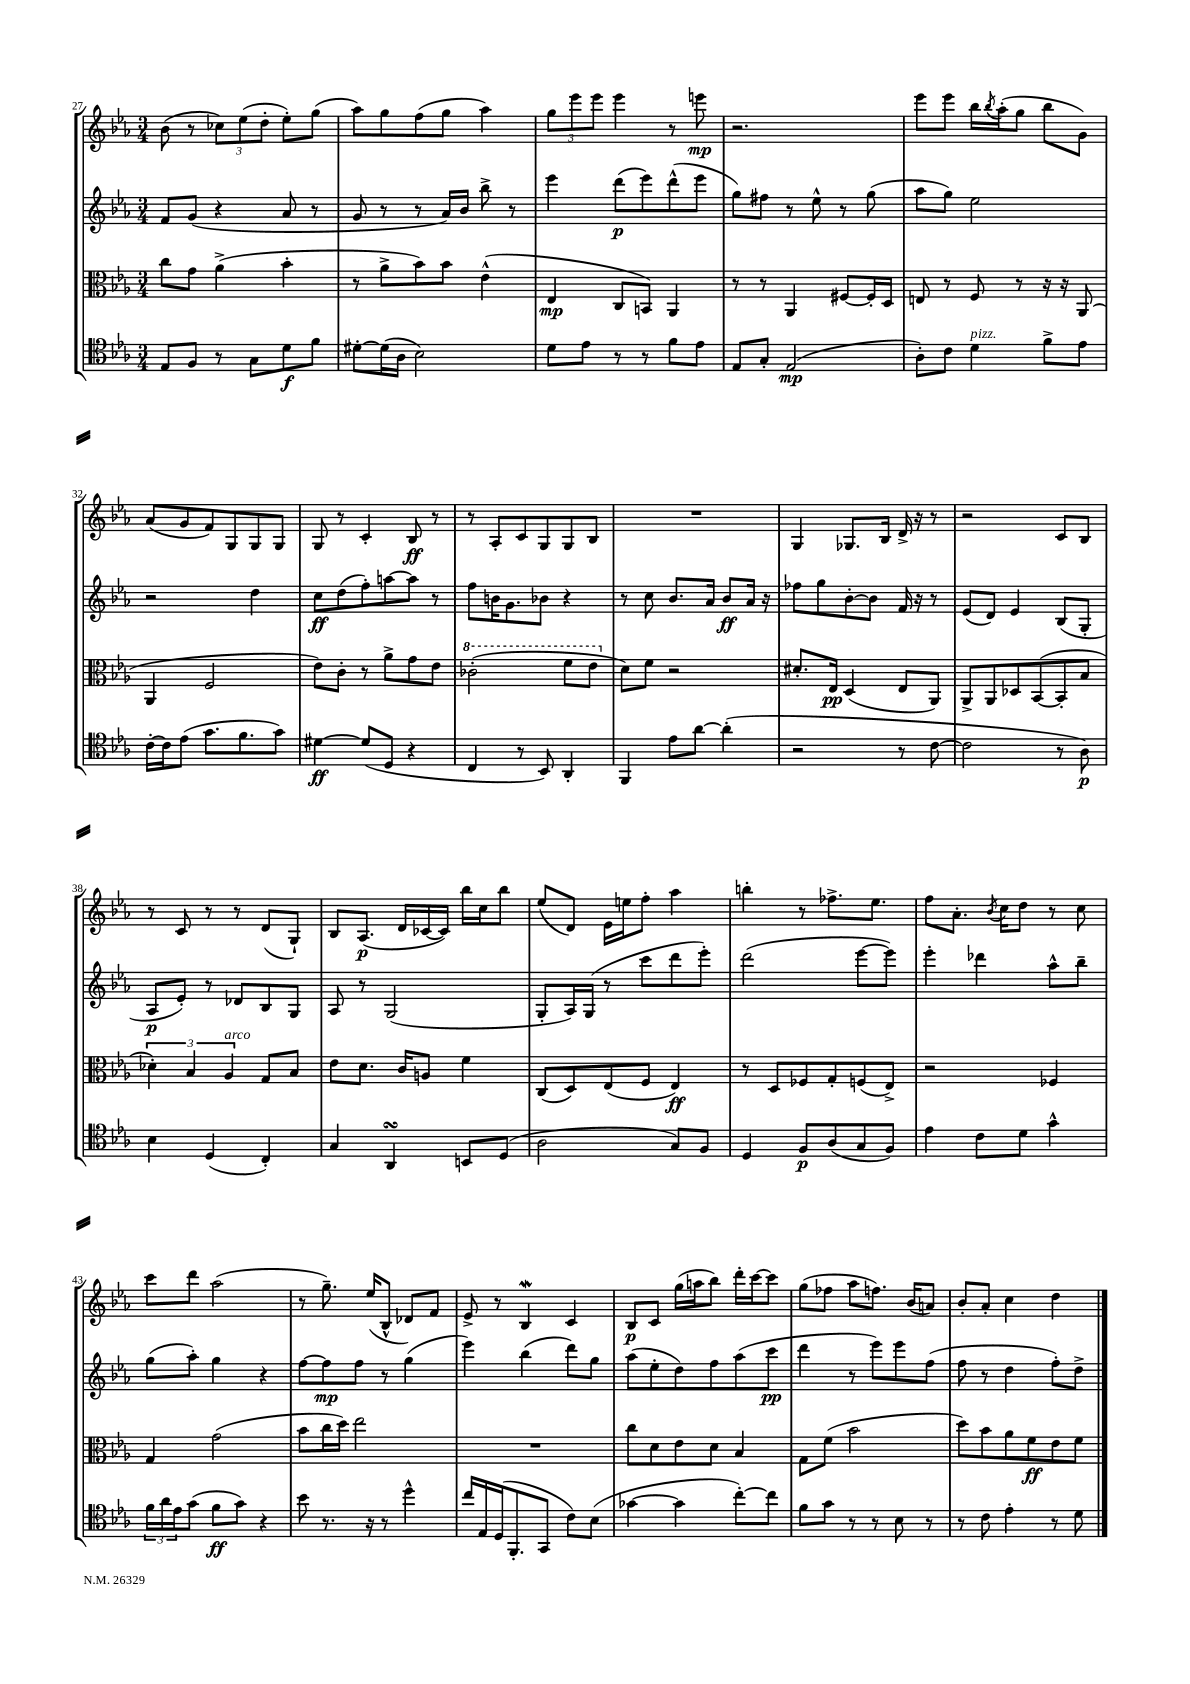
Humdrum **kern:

**kern	**kern	**kern	**kern
*staff4	*staff3	*staff2	*staff1
*clefC4	*clefC3	*clefG2	*clefG2
*k[b-e-a-]	*k[b-e-a-]	*k[b-e-a-]	*k[b-e-a-]
*M3/4	*M3/4	*M3/4	*M3/4
8E-	8cc	8f	(8b-
8F	8g	(8g	8r
8r	(4a-^	4r	12cc-)
.	.	.	(12ee-
8G	.	.	.
.	.	.	12dd'
8d	4b-'	8a-	8ee-')
8f	.	8r	(8gg
=	=	=	=
[8d#'	8r	8g	8aa-)
(16d#]	8a-^	8r	8gg
16A-	.	.	.
2B-)	8b-)	8r	(8ff
.	8b-	16a-)	8gg
.	.	16b-	.
.	(4e-^^	8bb-^	4aa-)
.	.	8r	.
=	=	=	=
8d	4E-	4eee-	12gg
.	.	.	12eee-
8e-	.	.	.
.	.	.	12eee-
8r	8C	(8ddd	4eee-
8r	8BB)	8eee-)	.
8f	4AA-	(8ddd^^	8r
8e-	.	8eee-	8eee
=	=	=	=
8E-	8r	8gg)	2.r
8G'	8r	8ff#	.
(2E-	4AA-	8r	.
.	.	8ee-^^	.
.	[8F#	8r	.
.	16F#']	(8gg	.
.	16D	.	.
=	=	=	=
8A-')	8E	8aa-	8eee-
8c	8r	8gg)	8eee-
4d	8F	2ee-	16bb-
.	.	.	8qbb-
.	.	.	(16aa-'
.	8r	.	8gg
8f^	16r	.	8bb-
.	16r	.	.
8e-	(8AA-	.	8g)
=	=	=	=
[16c'	4AA-	2r	(8a-
16c]	.	.	.
(8e-	.	.	8g
8.g	2F	.	8f)
.	.	.	8G
8.f	.	.	.
.	.	4dd	8G
8g)	.	.	8G
=	=	=	=
[4d#	8e-)	8cc	8G
.	8c'	(8dd	8r
(8d#]	8r	8ff')	4c'
8D	8a-^	[8aa	.
4r	8g	8aa]	8B-
.	8e-	8r	8r
=	=	=	=
4C	(2cc-'	8ff	8r
.	.	16b	8A-'
.	.	8.g	.
8r	.	.	8c
8BB-)	.	8b-	8G
4AA-'	8ff	4r	8G
.	8ee-	.	8B-
=	=	=	=
4FF	8d)	8r	2.r
.	8f	8cc	.
8e-	2r	8.b-	.
[8a-	.	.	.
.	.	16a-	.
(4a-']	.	8b-	.
.	.	16a-	.
.	.	16r	.
=	=	=	=
2r	8.d#'	8ff-	4G
.	.	8gg	.
.	16E-	.	.
.	(4D	[8b-'	8.G-
.	.	8b-]	.
.	.	.	16B-
8r	8E-	16f	16d^
.	.	16r	16r
[8c	8AA-)	8r	8r
=	=	=	=
2c]	8AA-^	(8e-	2r
.	8AA-	8d)	.
.	8D-	4e-	.
.	([8BB-	.	.
8r	8BB-']	(8B-	8c
8A-)	8B-	8G'	8B-
=	=	=	=
4B-	6d-')	8A-	8r
.	.	8e-')	8c
.	6B-	.	.
(4D	.	8r	8r
.	6A-	.	.
.	.	8d-	8r
4C')	8G	8B-	(8d
.	8B-	8G	8G`)
=	=	=	=
4G	8e-	8A-	8B-
.	8.d	8r	(8.A-
4AA-	.	(2G	.
.	16c	.	16d
.	8A	.	[16c-
.	.	.	16c-])
8BB	4f	.	16bb-
.	.	.	16cc
(8D	.	.	8bb-
=	=	=	=
2A-	(8C	8G'	(8ee-
.	8D)	16A-)	8d)
.	.	(16G	.
.	(8E-	8r	16e-
.	.	.	16ee
.	8F	8ccc	8ff'
8G)	4E-)	8ddd	4aa-
8F	.	8eee-')	.
=	=	=	=
4D	8r	(2ddd	4bb'
.	8D	.	.
8F	8F-	.	8r
(8A-	8G'	.	8.ff-^
8G	(8F	[8eee-	.
.	.	.	8.ee-
8F)	8E-^)	8eee-])	.
=	=	=	=
4e-	2r	4eee-'	8ff
.	.	.	8.a-'
8c	.	4ddd-	.
.	.	.	8qb-
.	.	.	16cc
8d	.	.	8dd
4g^^	4F-	8aa-^^	8r
.	.	8bb-~	8cc
=	=	=	=
24f	4G	(8gg	8ccc
24a-	.	.	.
24e-	.	.	.
(8g	.	8aa-')	8ddd
8f	(2g	4gg	(2aa-
8g)	.	.	.
4r	.	4r	.
=	=	=	=
8b-	8b-	[8ff	8r
8.r	16cc	8ff]	8.gg~)
.	16dd)	.	.
.	2ee-	8ff	.
16r	.	.	(16ee-
8r	.	8r	8B-^^
4dd^^	.	(4gg	8d-)
.	.	.	8f
=	=	=	=
16cc	2.r	4eee-)	8e-^
16E-	.	.	.
(16D	.	.	8r
8.FF'	.	.	.
.	.	(4bb-	4B-
8GG	.	.	.
8c)	.	8ddd)	4c
(8B-	.	8gg	.
=	=	=	=
[4g-	8cc	(8aa-	8B-
.	8d	8ee-'	8c
4g-]	8e-	8dd)	(16gg
.	.	.	16aa
.	8d	8ff	8bb-)
[8cc')	4B-	(8aa-	16ddd'
.	.	.	[16ccc
8cc]	.	8ccc	8ccc]
=	=	=	=
8f	8G	4ddd	(8gg
8g	(8f	.	8ff-
8r	2b-	8r	8aa-
8r	.	8eee-)	8.ff)
8B-	.	8eee-	.
.	.	.	(16b-
8r	.	(8ff	8a)
=	=	=	=
8r	8dd)	8ff	8b-'
8c	8b-	8r	8a-'
4e-'	8a-	4dd	4cc
.	8f	.	.
8r	8e-	8ff')	4dd
8d	8f	8dd^	.
==	==	==	==
*-	*-	*-	*-
